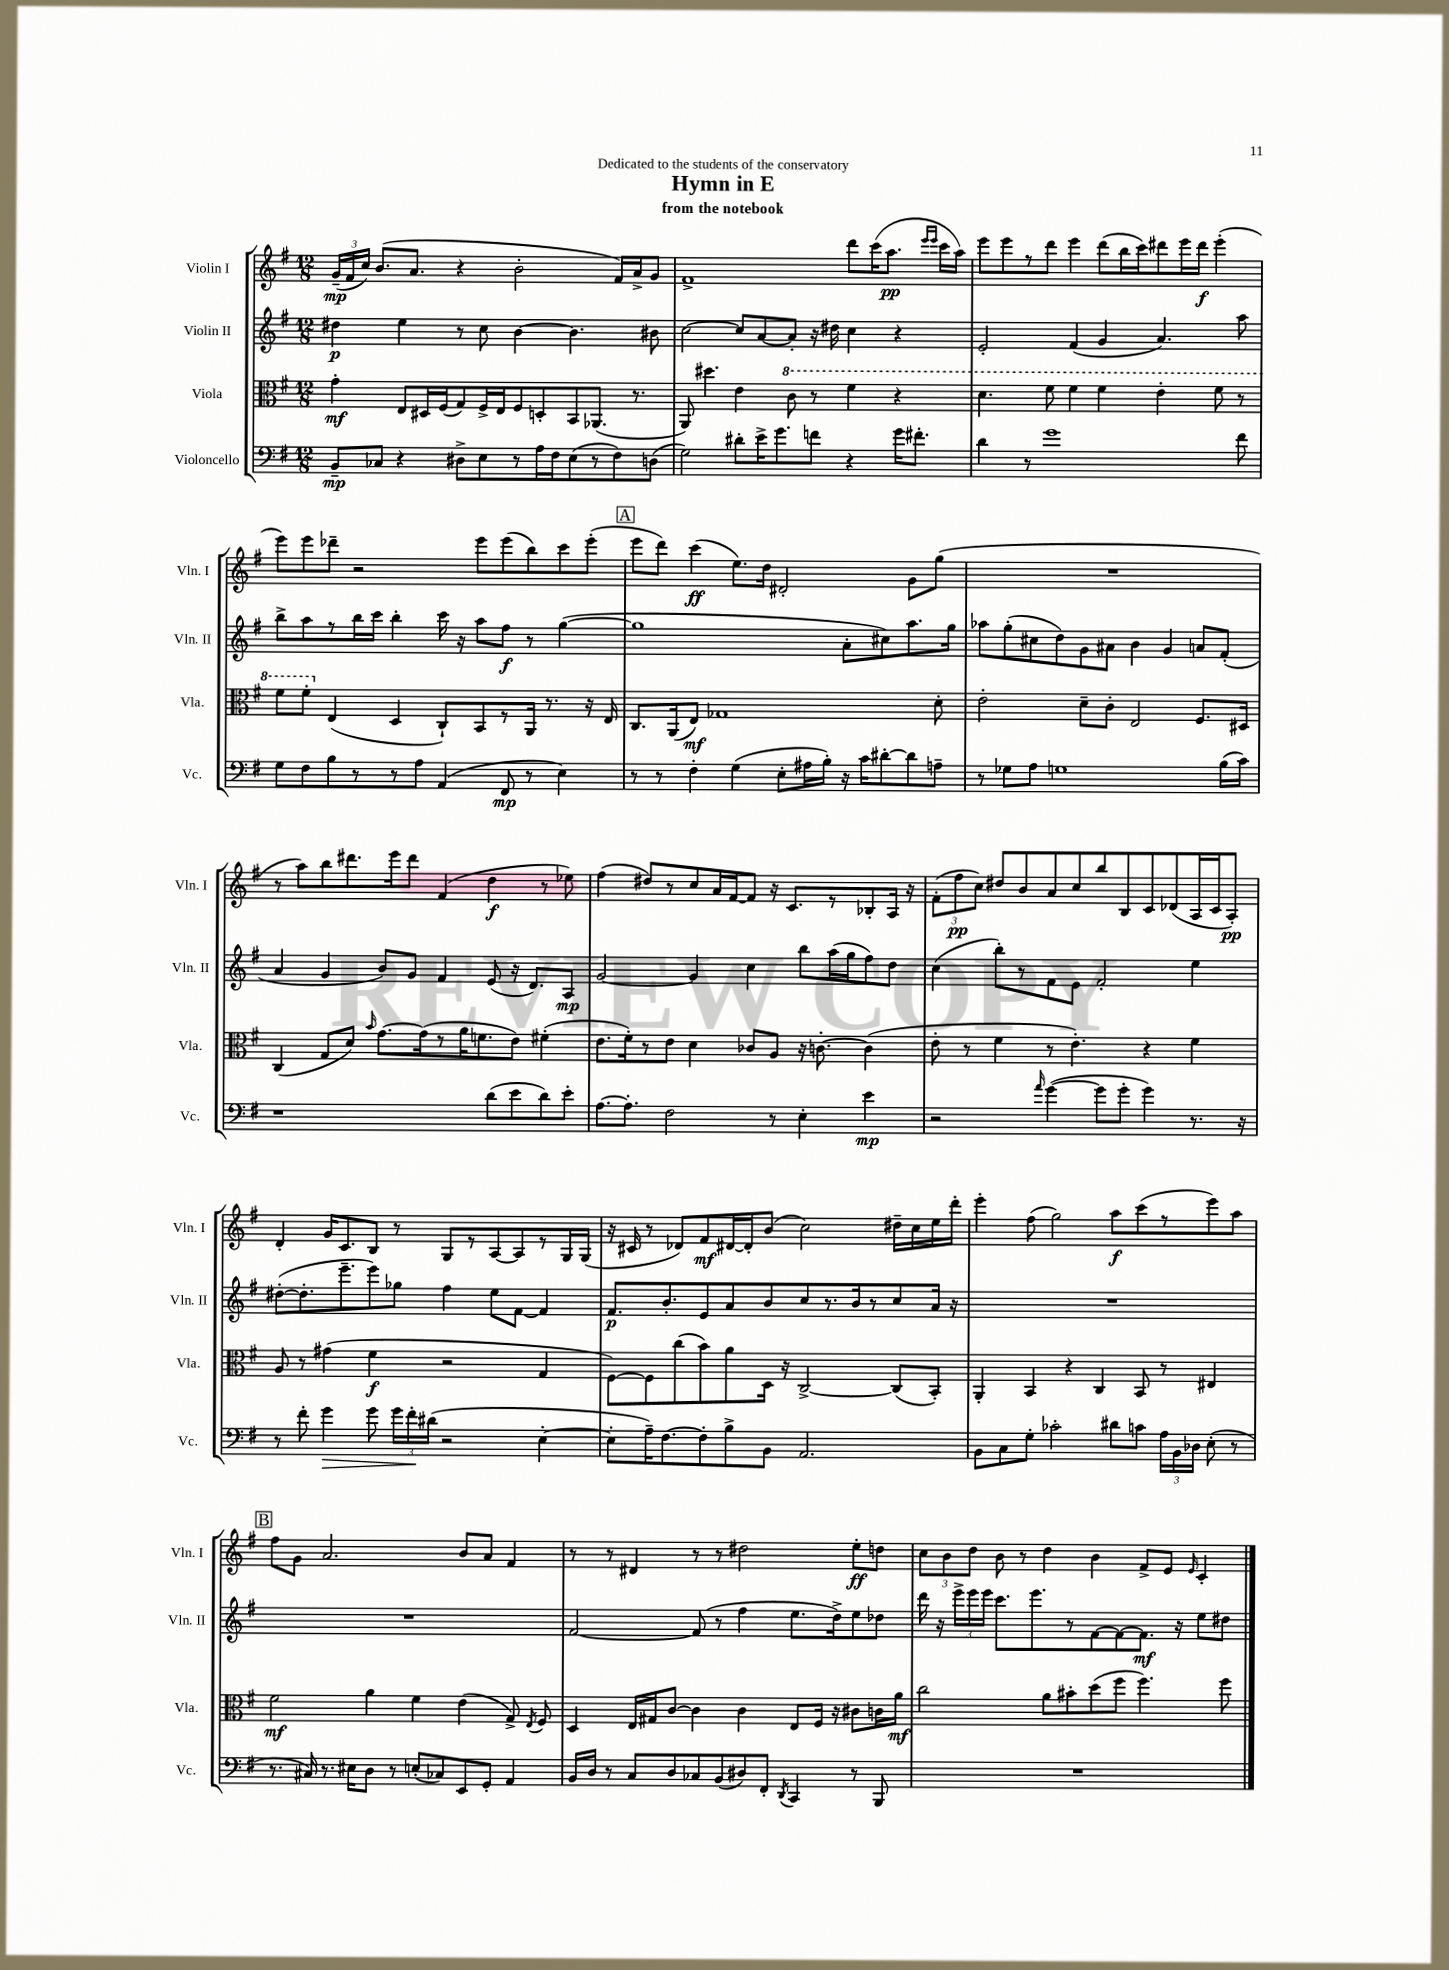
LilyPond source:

\header { title = "Hymn in E" subtitle = "from the notebook" dedication = "Dedicated to the students of the conservatory" }
<<
\new StaffGroup <<
\new Staff = "s0" \with { instrumentName = "Violin I" shortInstrumentName = "Vln. I" } {
    \clef treble \key g \major \numericTimeSignature \time 12/8
    \autoBeamOff \tuplet 3/2 { g'16[--\mp( fis'16 c''16]) } b'8.[( a'8.] r4 b'2-. fis'16[) a'16-> g'8] |
    fis'1-> d'''8[ c'''16( a''8.]\pp \grace { e'''16[ e'''16] } c'''16[ a''16]) |
    e'''8[ e'''8 r8 d'''8] e'''4 d'''8[( b''16 c'''16) dis'''8 e'''16 dis'''16]\f e'''4-.( |
    e'''8[) e'''8 des'''8]-- r2 e'''8[ e'''8( b''8) c'''8 e'''8]-.( |
    \mark \markup { \box "A" } e'''8[ d'''8]) c'''4\ff( e''8.[) d''16] dis'2-. g'8[ g''8]( |
    R1. |
    r8 a''8[) b''8 dis'''8. e'''16 dis'''8] fis'4( d''4\f r8 ees''8) |
    fis''4( dis''8[) r8 c''8 a'16 fis'16~ fis'8] r16 c'8.[ r8 bes8-. a16] r16 |
    \tuplet 3/2 { fis'8[-.( fis''8\pp c''8]) } dis''8[ b'8 a'8 c''8 b''8 b8 c'8 des'8( a16 c'16 a8]-.\pp) |
    d'4-. g'16[ c'8. b8] r8 g8[ r8 a8~ a8 r8 g16 g16]( |
    r16 cis'16 r8 des'8[) fis'8\mf dis'16~ dis'16-. b'8]( c''2) dis''16[-- c''16 e''16 d'''16]-. |
    e'''4-. fis''8( g''2) a''8[\f c'''8( r8 e'''8) a''8] |
    \mark \markup { \box "B" } fis''8[ g'8] a'2. b'8[ a'8] fis'4 |
    r8 r8 dis'4 r8 r8 dis''2 e''8[-.\ff d''8] |
    \tuplet 3/2 { c''8[ b'8 d''8] } b'8 r8 d''4 b'4 fis'8[-> e'8] \grace { e'16 } c'4-. \bar "|." |
}
\new Staff = "s1" \with { instrumentName = "Violin II" shortInstrumentName = "Vln. II" } {
    \clef treble \key g \major \numericTimeSignature \time 12/8
    \autoBeamOff dis''4\p e''4 r8 c''8 b'4~ b'4. bis'8 |
    c''2~ c''8[ a'8~ a'8]-. r16 dis''16 c''4 r4 |
    e'2-. fis'4( g'4 a'4.) a''8 |
    b''8[-> a''8 r8 b''16 c'''16] b''4-. c'''16 r16 a''8[ fis''8]\f r8 g''4~( |
    \mark \markup { \box "A" } g''1 a'8[-. cis''8) a''8. g''16] |
    aes''8[ g''8-.( cis''8 d''8) g'8 ais'8] b'4 g'4 a'8[ fis'8]-.( |
    a'4 g'4 b'8[) g'8] fis'4 e'8( r16 d'8.[) a8]\mp |
    g'2~ g'4 c''4 b''8[ a''16( g''16 fis''8) d''8] |
    c''4( b''8[-.) r8 fis'8 e'8] fis'2-. e''4 |
    dis''8[~-.( dis''8.-. e'''8.-- e'''8) ges''8] fis''4 e''8[ fis'8]~ fis'4 |
    fis'8.[\p b'8.-. e'8 a'8 b'8 c''8 r8. b'16 r8 c''8 a'16] r16 |
    R1. |
    \mark \markup { \box "B" } R1. |
    fis'2~ fis'8( r8 fis''4 e''8.[ d''16->) e''8 des''8] |
    d'''16 r16 \tuplet 3/2 { e'''16[-> e'''16 e'''16] } c'''8.[ e'''8. r8 fis'8~ fis'8~ fis'8.]\mf r16 e''8[ dis''8] \bar "|." |
}
\new Staff = "s2" \with { instrumentName = "Viola" shortInstrumentName = "Vla." } {
    \clef alto \key g \major \numericTimeSignature \time 12/8
    \autoBeamOff g'4-.\mf e8[ dis16 fis16( g8) fis16-> e16 fis8 d8-. b,8 aes,8.]( r8. |
    a,8) dis''4. e'4 \ottava #1 c''8 r8 fis''4 r4 |
    d''4. fis''8 fis''4 fis''4 e''4-. fis''8 r8 |
    fis''8[ fis''8]-. \ottava #0 e4( d4 c8[-!) b,8 r8 a,16] r8. r16 e16 |
    \mark \markup { \box "A" } c8.[ a,16( e8]\mf) ges1 d'8-. |
    e'2-. d'8[-- c'8]-. e2 fis8.[ dis16] |
    c4( g8[ d'8]) \grace { b'16 } g'8.[~ g'16( r8 a'16 f'8. e'8]) fis'4-.( |
    e'8.[ fis'16-.) r8 e'8] d'4 ces'8[ a8] r16 c'8.~-. c'4( |
    e'8-. r8 fis'4 r8 e'4.-.) r4 fis'4 |
    a8 r8 gis'4( fis'4\f r2 g4 |
    fis8[~) fis8 c''8( b'8) a'8 d16] r16 c2~-> c8[( b,8]-.) |
    a,4-. b,4 r4 c4 b,8 r8 eis4 |
    \mark \markup { \box "B" } fis'2\mf a'4 fis'4 e'4( g8->) \acciaccatura { e8 } fis8 |
    d4 e16[ gis16 c'8]~ c'4 c'4 e8[ fis16] r16 cis'8[ c'16 a'16]\mf |
    c''2 a'8[ bis'8-. d''8( fis''8] fis''4.) fis''8 \bar "|." |
}
\new Staff = "s3" \with { instrumentName = "Violoncello" shortInstrumentName = "Vc." } {
    \clef bass \key g \major \numericTimeSignature \time 12/8
    \autoBeamOff b,8[--\mp ces8] r4 dis8[-> e8 r8 a16 fis16 e8( r8 fis8) d8]( |
    g2) dis'8[-. e'16-> g'8. f'8] r4 g'16[ fis'8.]-. |
    d'4 r8 g'1 fis'8 |
    g8[ fis8 b8 r8 r8 a8] a,4( fis,8\mp r8 e4) |
    \mark \markup { \box "A" } r8 r8 fis4-. g4( e8[-. ais16 b16]-.) r16 c'16[ dis'8~-. dis'8 a8]-- |
    r8 ges8[ a8] g1 b16[( c'16]) |
    r1 d'8[( e'8 d'8) e'8]-. |
    a8.[~ a8.]-. fis2 r8 e4-. e'4\mp |
    r2 \grace { a'16 } g'4~( g'8[ g'8]-. g'4) r8. r16 |
    r8 fis'8-. g'4\> g'8 \tuplet 3/2 { g'16[ fis'16-.\! dis'16]( } r2 e4~-. |
    e8[-. a16--) fis8.~ fis8-. b8-> b,8] a,2. |
    b,8[ c8 g8]-. ces'2-. dis'8[ c'8] \tuplet 3/2 { a16[ b,16 des16] } e8-.( r8 |
    \mark \markup { \box "B" } r8. cis16) r8. eis16[ d8] r8 e8[-.( ces8) e,8 g,8]-. a,4 |
    b,16[ d16] r8 c8[ d8 ces8 b,8( dis8) fis,8]-. \acciaccatura { d,8 } c,4 r8 b,,8 |
    R1. \bar "|." |
}
>>
>>
\layout { \context { \Score \remove "Bar_number_engraver" } }
